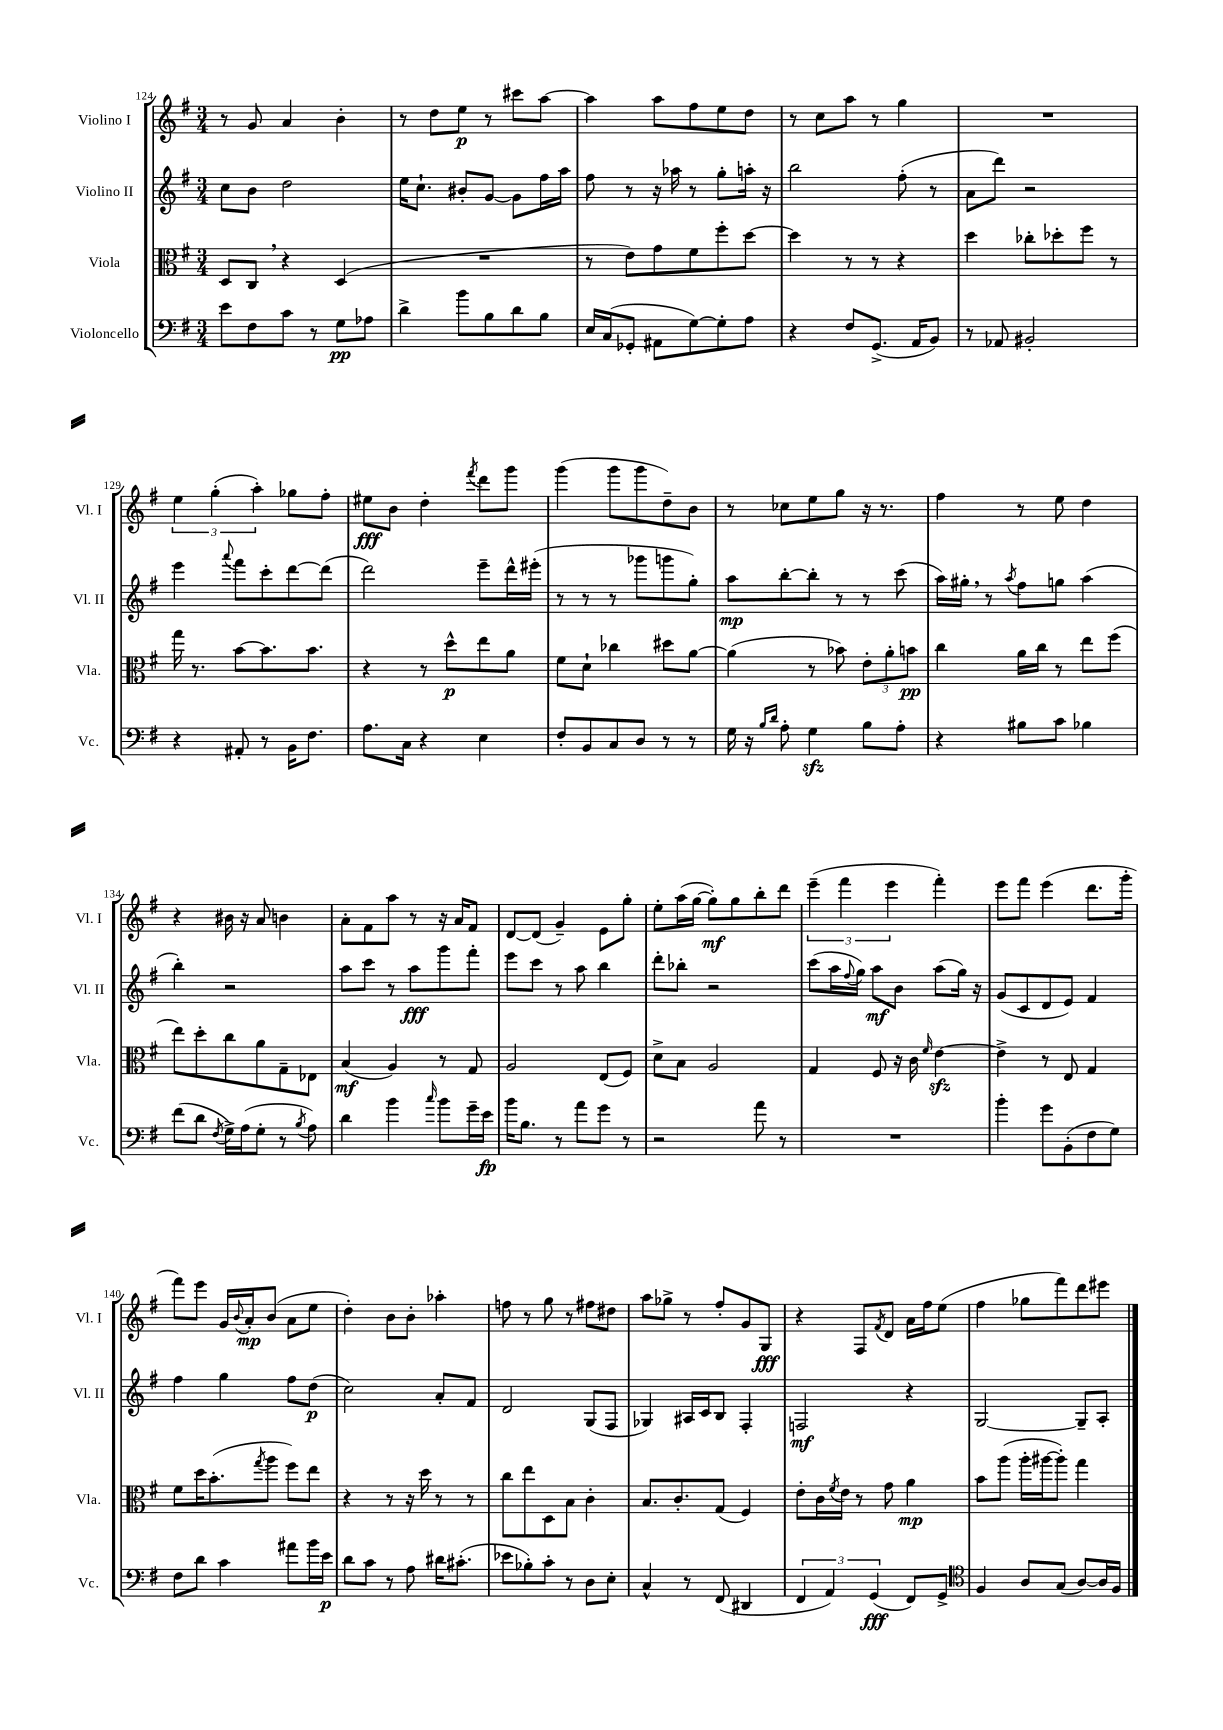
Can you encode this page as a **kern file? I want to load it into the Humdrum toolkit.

**kern	**kern	**kern	**kern
*staff4	*staff3	*staff2	*staff1
*clefF4	*clefC3	*clefG2	*clefG2
*k[f#]	*k[f#]	*k[f#]	*k[f#]
*M3/4	*M3/4	*M3/4	*M3/4
8e	8D	8cc	8r
8F#	8C	8b	8g
8c	4r	2dd	4a
8r	.	.	.
8G	(4D	.	4b'
8A-	.	.	.
=	=	=	=
4d^	2.r	16ee	8r
.	.	8.cc`	.
.	.	.	8dd
8b	.	8b#'	8ee
8B	.	[8g	8r
8d	.	8g]	8ccc#
8B	.	16ff#	[8aa
.	.	16aa	.
=	=	=	=
16E	8r	8ff#	4aa]
(16C	.	.	.
8GG-'	8e)	8r	.
8AA#	8g	16r	8aa
.	.	16aa-	.
[8G)	8f#	8r	8ff#
8G']	8ff#'	8gg'	8ee
8A	[8dd	16aa'	8dd
.	.	16r	.
=	=	=	=
4r	4dd]	2bb	8r
.	.	.	8cc
8F#	8r	.	8aa
(8.GG^	8r	.	8r
.	4r	(8ff#'	4gg
16AA	.	.	.
8BB)	.	8r	.
=	=	=	=
8r	4dd	8a	2.r
8AA-	.	8ddd)	.
2BB#'	8cc-'	2r	.
.	8dd-'	.	.
.	8ff#	.	.
.	8r	.	.
=	=	=	=
4r	16gg	4eee	6ee
.	8.r	.	.
.	.	.	(6gg'
.	.	8qqaaa	.
8AA#'	[8b	8fff#	.
.	.	.	6aa')
8r	8.b]	8ccc'	.
16BB	.	[8ddd	8gg-
8.F#	8.b	.	.
.	.	(8ddd]	8ff#'
=	=	=	=
8.A	4r	2ddd)	8ee#
.	.	.	8b
16C	.	.	.
4r	8r	.	4dd'
.	8dd^^	.	.
.	.	.	8qfff#
4E	8ee	8eee~	8ddd
.	8a	16ddd^^	8ggg
.	.	(16eee#'	.
=	=	=	=
8F#'	8f#	8r	(4ggg
8BB	8d`	8r	.
8C	4cc-	8r	8ggg
8D	.	8ggg-	8ggg
8r	8dd#	8ggg	8dd~)
8r	[8a	8gg')	8b
=	=	=	=
16G	(4a]	8aa	8r
16r	.	.	.
16qqB	.	.	.
16qqd	.	.	.
8A'	.	[8bb'	8cc-
4G	8r	8bb']	8ee
.	8b-)	8r	8gg
8B	12e'	8r	16r
.	.	.	8.r
.	12a'	.	.
8A'	.	(8ccc	.
.	12b	.	.
=	=	=	=
4r	4cc	16aa)	4ff#
.	.	16gg#'	.
.	.	8r	.
.	.	8qaa	.
8B#	16a	8ff#	8r
.	16cc	.	.
8c	8r	8gg	8ee
4B-	8ee	(4aa	4dd
.	(8ff#	.	.
=	=	=	=
(8f#	8ee)	4bb')	4r
8d	8dd'	.	.
8qF#	.	.	.
16G^)	8cc	2r	16b#
(16A	.	.	16r
8G'	8a	.	8a
8r	8G~	.	4b
8qB	.	.	.
8A)	8E-	.	.
=	=	=	=
4d	(4B	8aa	8a'
.	.	8ccc	8f#
4b	4A)	8r	8aa
.	.	8aa	8r
16qqcc	.	.	.
8b	8r	8ggg	16r
.	.	.	16a
16g~	8G	8fff#'	8f#
16e	.	.	.
=	=	=	=
16b	2A	8eee	[8d
8.B	.	.	.
.	.	8ccc	(8d]
8r	.	8r	4g~)
8a	.	8aa	.
8g	(8E	4bb	8e
8r	8F#)	.	8gg'
=	=	=	=
2r	8d^	8ddd'	8ee'
.	8B	8bb-'	(16aa
.	.	.	[16gg
.	2A	2r	8gg'])
.	.	.	8gg
8a	.	.	8bb'
8r	.	.	8ddd
=	=	=	=
2.r	4G	(8ccc	(6eee~
.	.	16aa	.
.	.	.	6fff#
.	.	8qqff#	.
.	.	16gg)	.
.	8F#	8aa	.
.	.	.	6eee
.	16r	8b	.
.	16c	.	.
.	16qqf#	.	.
.	[4e	(8aa	4fff#')
.	.	16gg)	.
.	.	16r	.
=	=	=	=
4b'	4e^]	(8g	8eee
.	.	8c	8fff#
8g	8r	8d	(4eee
(8BB'	8E	8e)	.
8F#	4G	4f#	8.ddd
8G)	.	.	.
.	.	.	16ggg'
=	=	=	=
8F#	8f#	4ff#	8fff#)
8d	16dd	.	8eee
.	(8.b'	.	.
4c	.	4gg	16g
.	.	.	8qqb
.	.	.	16a'
.	8qgg	.	.
.	8aa	.	(8b
8a#	8ff#)	8ff#	8a
16b	8ee	(8dd	8ee
16e	.	.	.
=	=	=	=
8d	4r	2cc)	4dd')
8c	.	.	.
8r	8r	.	8b
8A	16r	.	8b'
.	16dd	.	.
16d#	8r	8a'	4aa-'
(8.c#'	.	.	.
.	8r	8f#	.
=	=	=	=
8e-	8cc	2d	8ff
8B-')	8ee	.	8r
8c'	8D	.	8gg
8r	8B	.	8r
8D	4c'	(8G	8ff#
8E'	.	8F#	8dd#
=	=	=	=
4C^^	8.B	4G-)	8aa
.	.	.	8gg-^
.	8.c'	.	.
8r	.	16A#	8r
.	.	16c	.
(8FF#	(8G	8B	8ff#'
4DD#	4F#)	4F#'	8g
.	.	.	8G
=	=	=	=
6FF#	8e'	2F	4r
.	16c	.	.
6AA)	.	.	.
.	8qf#	.	.
.	16e	.	.
.	8r	.	8F#
(6GG	.	.	.
.	.	.	8qf#
.	8g	.	8d
8FF#)	4a	4r	16a
.	.	.	16ff#
8GG^	.	.	(8ee
=	=	=	=
*clefC4	*	*	*
4F#	8b	[2G	4ff#
.	(8aa	.	.
8A	16aa'	.	8gg-
.	[16aa#	.	.
(8G	8aa#'])	.	8fff#)
[8A)	4gg	8G~]	8ddd
16A]	.	8A'	8eee#
16F#	.	.	.
==	==	==	==
*-	*-	*-	*-
